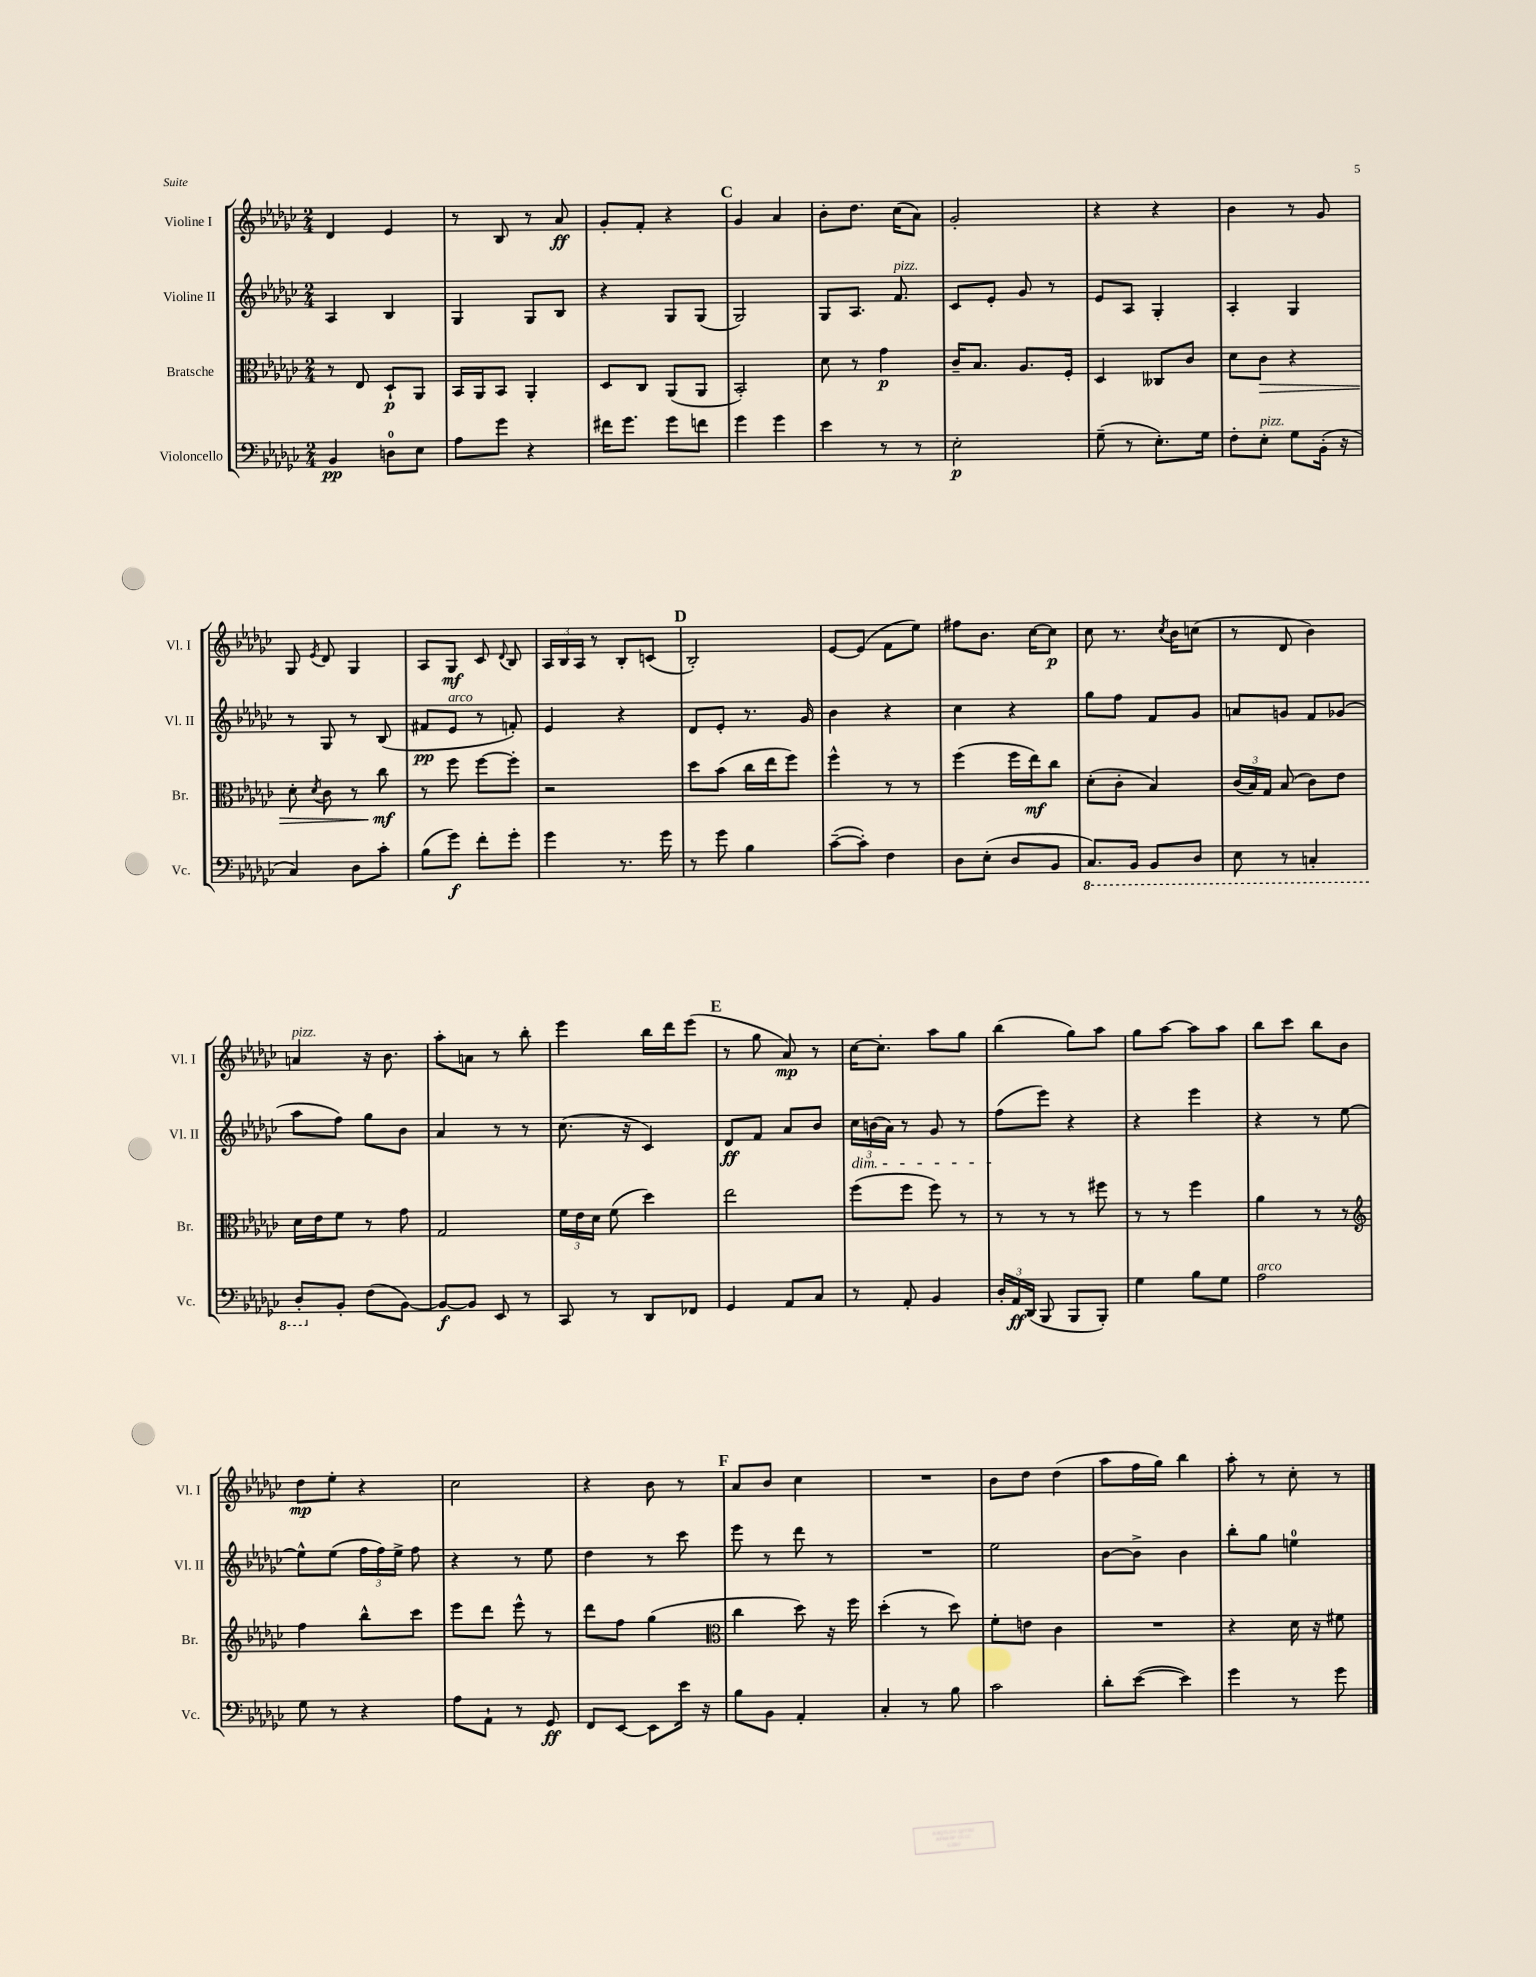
<<
\new StaffGroup <<
\new Staff = "s0" \with { instrumentName = "Violine I" shortInstrumentName = "Vl. I" } {
    \clef treble \key ges \major \numericTimeSignature \time 2/4
    \autoBeamOff des'4 ees'4 |
    r8 bes8 r8 aes'8\ff |
    ges'8[-. f'8]-. r4 |
    \mark \markup { \bold "C" } ges'4 aes'4 |
    bes'8[-. des''8.] ces''16[( aes'8]) |
    ges'2-. |
    r4 r4 |
    bes'4 r8 ges'8 |
    ges8 \acciaccatura { ees'8 } des'8 ges4 |
    aes8[ ges8]\mf ces'8 \appoggiatura { des'8 } bes8 |
    \tuplet 3/2 { aes16[ bes16 aes16] } r8 bes8[-. c'8]( |
    \mark \markup { \bold "D" } bes2-.) |
    ees'8[~ ees'8]( f'8[ ees''8]) |
    fis''8[ bes'8.] ces''16[~ ces''8]\p |
    ces''8 r8. \acciaccatura { ces''8 } bes'16[ c''8]( |
    r8 des'8 bes'4) |
    a'4^\markup { \italic "pizz." } r16 bes'8. |
    aes''8[-. a'8] r8 bes''8-. |
    ees'''4 bes''16[ des'''16 ees'''8]( |
    \mark \markup { \bold "E" } r8 ges''8 aes'8\mp) r8 |
    ces''16[~ ces''8.]-. aes''8[ ges''8] |
    bes''4( ges''8[) aes''8] |
    ges''8[ aes''8]~ aes''8[ aes''8] |
    bes''8[ ces'''8] bes''8[ bes'8] |
    des''8[\mp ees''8]-. r4 |
    ces''2 |
    r4 bes'8 r8 |
    \mark \markup { \bold "F" } aes'8[ bes'8] ces''4 |
    R2 |
    bes'8[ des''8] des''4( |
    aes''8[ f''16 ges''16]) bes''4 |
    aes''8-. r8 ces''8-. r8 \bar "|." |
}
\new Staff = "s1" \with { instrumentName = "Violine II" shortInstrumentName = "Vl. II" } {
    \clef treble \key ges \major \numericTimeSignature \time 2/4
    \autoBeamOff aes4 bes4 |
    ges4 ges8[ bes8] |
    r4 ges8[ ges8]( |
    \mark \markup { \bold "C" } ges2) |
    ges8[ aes8.] f'8.^\markup { \italic "pizz." } |
    ces'8[ ees'8]-. ges'8 r8 |
    ees'8[ aes8] ges4-. |
    aes4-. ges4 |
    r8 ges8 r8 bes8( |
    fis'8[\pp ees'8]^\markup { \italic "arco" } r8 f'8-.) |
    ees'4 r4 |
    \mark \markup { \bold "D" } des'8[ ees'8]-. r8. ges'16 |
    bes'4 r4 |
    ces''4 r4 |
    ges''8[ f''8] f'8[ ges'8] |
    a'8[ g'8] f'8[ ges'8]( |
    aes''8[ f''8]) ges''8[ bes'8] |
    aes'4 r8 r8 |
    ces''8.( r16 ces'4) |
    \mark \markup { \bold "E" } des'8[\ff f'8] aes'8[ bes'8] |
    \tuplet 3/2 { ces''16[\dim b'16( aes'16]) } r8 ges'8 r8 |
    f''8[\!( ees'''8]) r4 |
    r4 ees'''4 |
    r4 r8 ees''8~ |
    ees''8[-^ ees''8]( \tuplet 3/2 { f''16[ f''16) ees''16]-> } f''8 |
    r4 r8 ees''8 |
    des''4 r8 ces'''8 |
    \mark \markup { \bold "F" } ees'''8 r8 des'''8 r8 |
    R2 |
    ees''2 |
    bes'8[~ bes'8]-> bes'4 |
    bes''8[-. ges''8] e''4-0 \bar "|." |
}
\new Staff = "s2" \with { instrumentName = "Bratsche" shortInstrumentName = "Br." } {
    \clef alto \key ges \major \numericTimeSignature \time 2/4
    \autoBeamOff r8 ees8 des8[-!\p aes,8] |
    bes,16[ aes,16 bes,8] aes,4-. |
    des8[ ces8] aes,8[( aes,8] |
    \mark \markup { \bold "C" } bes,2-.) |
    des'8 r8 ges'4\p |
    ces'16[-- bes8.] aes8.[ f16]-. |
    des4 ceses8[ ces'8] |
    des'8[ ces'8]\> r4 |
    des'8-. \acciaccatura { des'8 } ces'8 r8 ces''8\mf\! |
    r8 f''8 f''8[~ f''8]-. |
    r2 |
    \mark \markup { \bold "D" } des''8[ bes'8]( ces''16[ ees''16 f''8]) |
    f''4-^ r8 r8 |
    f''4( f''16[ ees''16\mf) ces''8] |
    des'8[-.( ces'8]-. bes4) |
    \tuplet 3/2 { ces'16[( bes16) ges16] } bes8( ces'8[) ees'8] |
    des'16[ ees'16 f'8] r8 ges'8 |
    ges2 |
    \tuplet 3/2 { f'16[ ees'16 des'16] } f'8( des''4) |
    \mark \markup { \bold "E" } ees''2 |
    f''8[( f''8] f''8) r8 |
    r8 r8 r8 fis''8 |
    r8 r8 f''4 |
    aes'4 r8 r8 |
    \clef treble f''4 bes''8[-^ ces'''8] |
    ees'''8[ des'''8] ees'''8-^ r8 |
    des'''8[ f''8] ges''4( |
    \mark \markup { \bold "F" } \clef alto ces''4 des''8) r16 f''16 |
    des''4-.( r8 des''8) |
    f'8[-. e'8] ces'4 |
    R2 |
    r4 des'16 r16 fis'8 \bar "|." |
}
\new Staff = "s3" \with { instrumentName = "Violoncello" shortInstrumentName = "Vc." } {
    \clef bass \key ges \major \numericTimeSignature \time 2/4
    \autoBeamOff bes,4\pp d8[-0 ees8] |
    aes8[ ges'8] r4 |
    fis'16[ ges'8.] ges'8[ f'8] |
    \mark \markup { \bold "C" } ges'4 ges'4 |
    ees'4 r8 r8 |
    ees2-.\p |
    ges8--( r8 ees8.[-.) ges16] |
    f8[-. ees8]-.^\markup { \italic "pizz." } ges8[ bes,16]-.( r16 |
    ces4) des8[ ces'8]-. |
    bes8[( ges'8]\f) f'8[-. ges'8]-. |
    ges'4 r8. ges'16 |
    \mark \markup { \bold "D" } r8 ges'8 bes4 |
    ces'8[~--( ces'8]-.) f4 |
    des8[ ees8]-.( des8[ bes,8] |
    \ottava #-1 ces,8.[) bes,,16] bes,,8[ des,8] |
    ees,8 r8 c,4-. |
    des,8[-. \ottava #0 bes,8]-. f8[( bes,8]~) |
    bes,8[~\f bes,8] ees,8 r8 |
    ces,8 r8 des,8[ fes,8] |
    \mark \markup { \bold "E" } ges,4 aes,8[ ces8] |
    r8 aes,8-. bes,4 |
    \tuplet 3/2 { des16[-. aes,16\ff des,16]( } bes,,8 bes,,8[ bes,,8]-.) |
    ges4 bes8[ ges8] |
    aes2^\markup { \italic "arco" } |
    ges8 r8 r4 |
    aes8[ aes,8]-! r8 ges,8\ff |
    f,8[ ees,8]~ ees,8[ ees'16] r16 |
    \mark \markup { \bold "F" } bes8[ bes,8] aes,4-. |
    ces4-. r8 bes8 |
    ces'2 |
    des'8[-. ees'8]~( ees'4) |
    ges'4 r8 ges'8 \bar "|." |
}
>>
>>
\layout { \context { \Score \remove "Bar_number_engraver" } }
